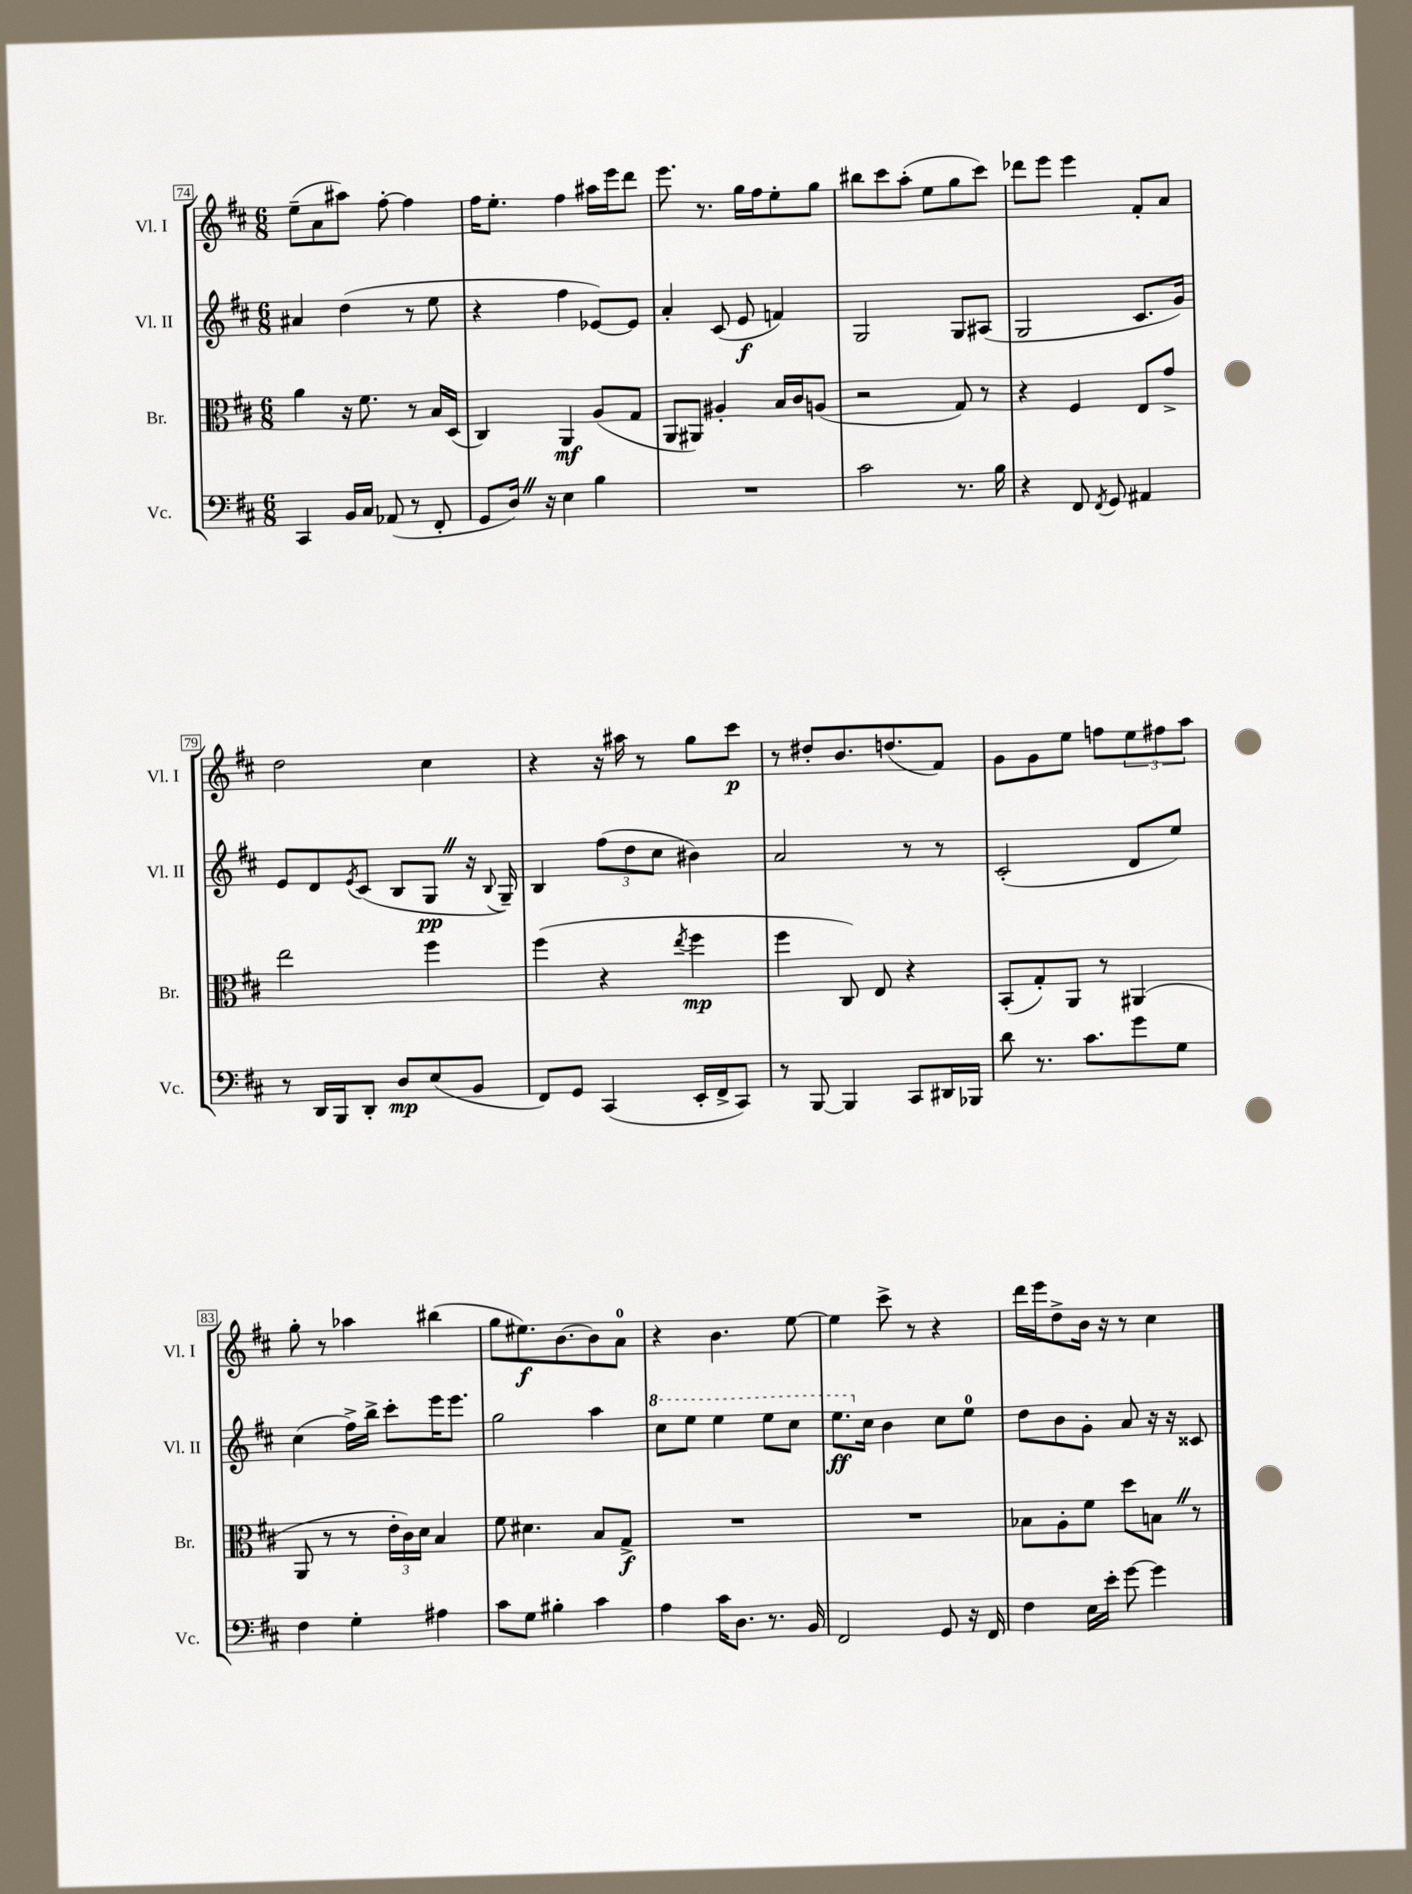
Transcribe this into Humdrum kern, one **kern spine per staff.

**kern	**dynam	**kern	**dynam	**kern	**dynam	**kern	**dynam
*part4	*part4	*part3	*part3	*part2	*part2	*part1	*part1
*staff4	*staff4	*staff3	*staff3	*staff2	*staff2	*staff1	*staff1
*I"Vc.	*	*I"Br.	*	*I"Vl. II	*	*I"Vl. I	*
*I'Vc.	*	*I'Br.	*	*I'Vl. II	*	*I'Vl. I	*
*clefF4	*	*clefC3	*	*clefG2	*	*clefG2	*
*k[f#c#]	*	*k[f#c#]	*	*k[f#c#]	*	*k[f#c#]	*
*M6/8	*	*M6/8	*	*M6/8	*	*M6/8	*
=74	=74	=74	=74	=74	=74	=74	=74
4CC#/	.	4a\	.	4a#X/	.	(8ee~\L	.
.	.	.	.	.	.	8a\	.
16BB/LL	.	16r	.	(4dd\	.	8aa#X\J)	.
16C#/JJ	.	8.f#\	.	.	.	.	.
(8AA-X/	.	.	.	.	.	[8ff#'\	.
8r	.	8r	.	8r	.	4ff#\]	.
8FF#'/	.	16B/LL	.	8ee\	.	.	.
.	.	(16D/JJ	.	.	.	.	.
=75	=75	=75	=75	=75	=75	=75	=75
8GG/L	.	4C#/)	.	4r	.	16ff#\KL	.
.	.	.	.	.	.	8.ee'\J	.
16DZ/Jk)	.	.	.	.	.	.	.
16r	.	.	.	.	.	.	.
4E\	.	4AA/	mf	4ff#\	.	4ff#\	.
4B\	.	(8A/L	.	[8e-X/L)	.	16aa#X\LL	.
.	.	.	.	.	.	16eee\J	.
.	.	8G/J	.	8e-/J]	.	8ddd\J	.
=76	=76	=76	=76	=76	=76	=76	=76
2.r	.	8AA/L	.	4a'/	.	8.eee\	.
.	.	8AA#X/J)	.	.	.	.	.
.	.	.	.	.	.	8.r	.
.	.	4A#X'/	.	(8c#/	.	.	.
.	.	.	.	8e/	f	16gg\LL	.
.	.	.	.	.	.	16ff#\J	.
.	.	16B/LL	.	4fn/)	.	8ee'\	.
.	.	16c#/J	.	.	.	.	.
.	.	(8An/J	.	.	.	8gg\J	.
=77	=77	=77	=77	=77	=77	=77	=77
2c#\	.	2r	.	2G/	.	8bb#X\L	.
.	.	.	.	.	.	8ccc#\	.
.	.	.	.	.	.	(8aa'\J	.
.	.	.	.	.	.	8ee\L	.
8.r	.	8G/)	.	8G/L	.	8gg\	.
.	.	8r	.	(8A#X/J	.	8ccc#\J)	.
16B\	.	.	.	.	.	.	.
=78	=78	=78	=78	=78	=78	=78	=78
4r	.	4r	.	2G/	.	8ddd-X\L	.
.	.	.	.	.	.	8eee\J	.
8FF#/	.	4F#/	.	.	.	4eee\	.
8qFF#/	.	.	.	.	.	.	.
8GG/	.	.	.	.	.	.	.
4AA#X/	.	8E/L	.	8.c#/L	.	8f#'/L	.
.	.	8g^/J	.	.	.	8a/J	.
.	.	.	.	16g/Jk)	.	.	.
!!LO:LB:g=z
=79	=79	=79	=79	=79	=79	=79	=79
8r	.	2ee\	.	8e/L	.	2dd\	.
16DD/LL	.	.	.	8d/	.	.	.
16BBB/J	.	.	.	.	.	.	.
.	.	.	.	8qe/	.	.	.
8DD'/J	.	.	.	(8c#/J	.	.	.
8D/L	mp	.	.	8B/L	.	.	.
(8E/	.	4ff#\	.	8GZ/J	pp	4cc#\	.
8BB/J	.	.	.	16r	.	.	.
.	.	.	.	8qqB/	.	.	.
.	.	.	.	16G~/)	.	.	.
=80	=80	=80	=80	=80	=80	=80	=80
8FF#/L)	.	(4ff#\	.	4B/	.	4r	.
8GG/J	.	.	.	.	.	.	.
(4CC#/	.	4r	.	(12ff#\L	.	16r	.
.	.	.	.	.	.	16aa#X\	.
.	.	.	.	12dd\	.	.	.
.	.	.	.	.	.	8r	.
.	.	.	.	12cc#\J	.	.	.
.	.	8qee/	.	.	.	.	.
16EE'/LL	.	4ff#\	mp	4b#X\)	.	8gg\L	.
16FF#^/J	.	.	.	.	.	.	.
8CC#/J)	.	.	.	.	.	8ccc#\J	p
=81	=81	=81	=81	=81	=81	=81	=81
8r	.	4ff#\	.	2a/	.	8r	.
[8BBB/	.	.	.	.	.	8dd#X'/L	.
4BBB/]	.	8C#/)	.	.	.	8.b/	.
.	.	8E/	.	.	.	.	.
.	.	.	.	.	.	(8.ddn/	.
8CC#/L	.	4r	.	8r	.	.	.
16DD#X/L	.	.	.	8r	.	8f#/J)	.
16BBB-X/JJ	.	.	.	.	.	.	.
=82	=82	=82	=82	=82	=82	=82	=82
8d\	.	(8BB'/L	.	(2c#'/	.	8g\L	.
8.r	.	8G'/)	.	.	.	8g\	.
.	.	8AA/J	.	.	.	8ee\J	.
8.c#\L	.	.	.	.	.	.	.
.	.	8r	.	.	.	8ffn\L	.
8g\	.	(4AA#X/	.	8d/L	.	12ee\	.
.	.	.	.	.	.	12ff#X\	.
8G\J	.	.	.	8ee/J)	.	.	.
.	.	.	.	.	.	12aa\J	.
!!LO:LB:g=z
=83	=83	=83	=83	=83	=83	=83	=83
4F#\	.	8AA/	.	(4cc#\	.	8gg'\	.
.	.	8r	.	.	.	8r	.
4G'\	.	8r	.	16ff#^\LL)	.	4aa-X\	.
.	.	.	.	16bb^\JJ	.	.	.
.	.	24e'\LL	.	8ccc#'\L	.	.	.
.	.	24c#\)	.	.	.	.	.
.	.	24d\JJ	.	.	.	.	.
4A#X\	.	4B/	.	16eee\K	.	(4bb#X\	.
.	.	.	.	8.eee\J	.	.	.
=84	=84	=84	=84	=84	=84	=84	=84
8c#\L	.	8f#\	.	2gg\	.	8gg\L	.
8G\J	.	4.d#X\	.	.	.	8.ee#X\)	f
4B#X'\	.	.	.	.	.	.	.
.	.	.	.	.	.	[8.b\	.
4c#\	.	8B/L	.	4aa\	.	8b\]	.
.	.	8G^/J	f	.	.	8a\J	.
=85	=85	=85	=85	=85	=85	=85	=85
*	*	*	*	*8va	*	*	*
4A\	.	2.r	.	8ccc#\L	.	4r	.
.	.	.	.	8eee\J	.	.	.
16c#\KL	.	.	.	4eee\	.	4.b\	.
8.D\J	.	.	.	.	.	.	.
8.r	.	.	.	8eee\L	.	.	.
.	.	.	.	8ccc#\J	.	[8ee\	.
16BB/	.	.	.	.	.	.	.
=86	=86	=86	=86	=86	=86	=86	=86
2FF#/	.	2.r	.	8.eee\L	ff	4ee\]	.
*	*	*	*	*X8va	*	*	*
.	.	.	.	16cc#\Jk	.	.	.
.	.	.	.	4b\	.	8ccc#^\	.
.	.	.	.	.	.	8r	.
8GG/	.	.	.	8cc#\L	.	4r	.
16r	.	.	.	8ee\J	.	.	.
16FF#/	.	.	.	.	.	.	.
=87	=87	=87	=87	=87	=87	=87	=87
4F#\	.	8B-X\L	.	8dd\L	.	16ddd\LL	.
.	.	.	.	.	.	16eee\J	.
.	.	8A'\	.	8b\	.	8dd^\	.
16E\LL	.	8f#\J	.	8g'\J	.	16b\Jk	.
16e'\JJ	.	.	.	.	.	16r	.
[8g\	.	8dd\L	.	8a/	.	8r	.
4g\]	.	8BnZ\J	.	16r	.	4cc#\	.
.	.	.	.	16r	.	.	.
.	.	8r	.	8c##X/	.	.	.
==	==	==	==	==	==	==	==
*-	*-	*-	*-	*-	*-	*-	*-
